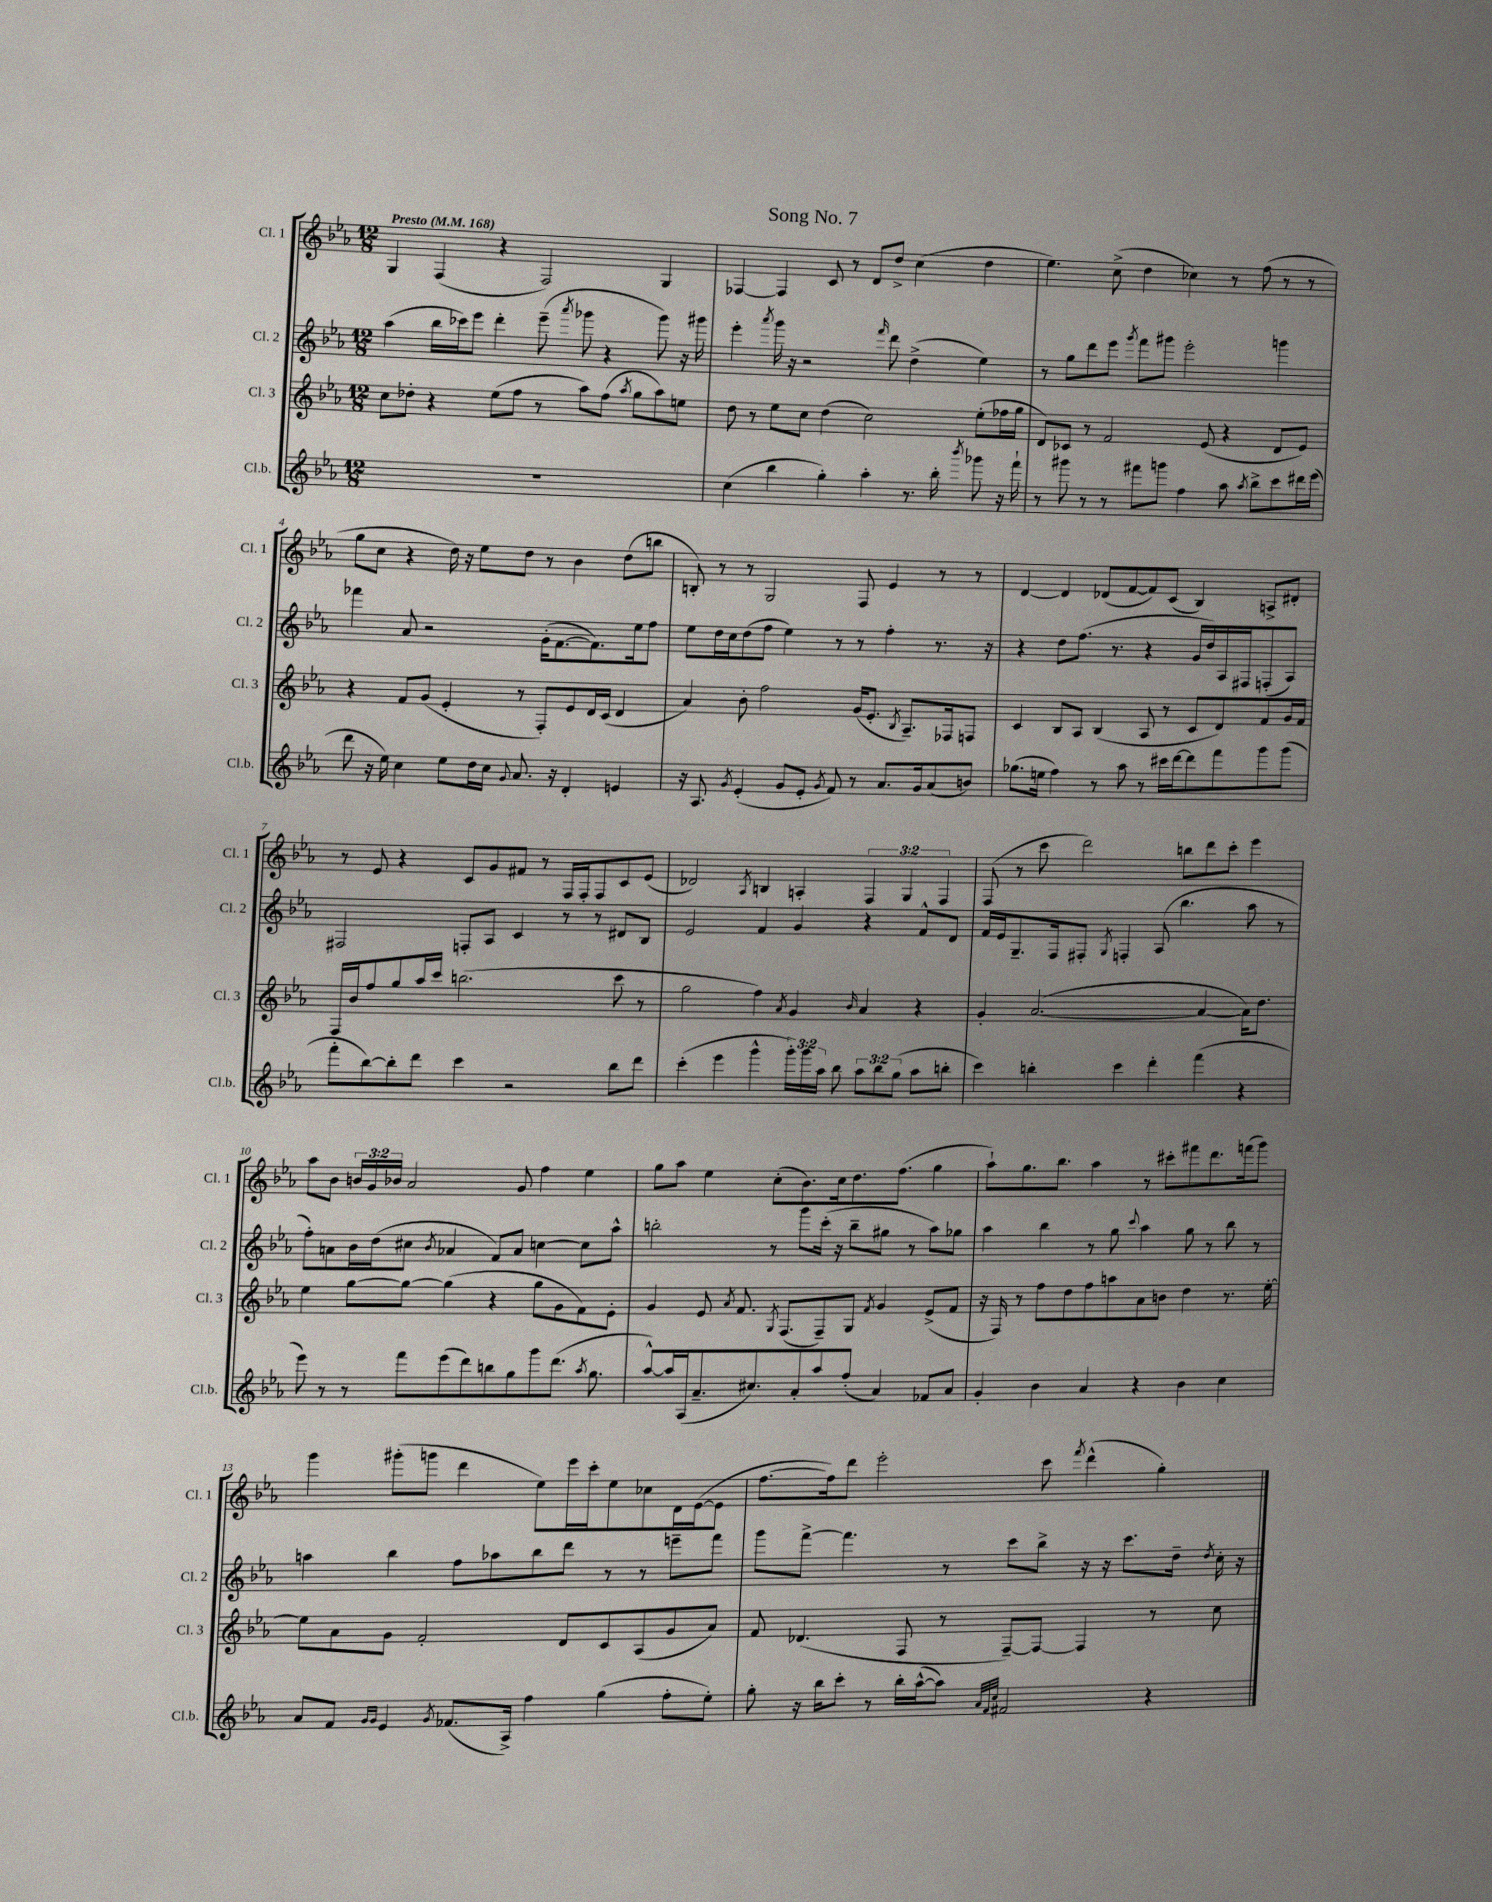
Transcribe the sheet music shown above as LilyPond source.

\header { title = "Song No. 7" }
<<
\new StaffGroup <<
\new Staff = "s0" \with { instrumentName = "Cl. 1" shortInstrumentName = "Cl. 1" } {
    \clef treble \key ees \major \numericTimeSignature \time 12/8 \override Staff.TupletNumber.text = #tuplet-number::calc-fraction-text \tempo "Presto" 4 = 168
    \autoBeamOff g4 f4( r4 f2) g4 |
    fes4~ fes4 c'8 r8 d'8[ d''8]-> c''4( d''4 |
    ees''4.) c''8->( d''4 ces''4) r8 f''8( r8 r8 |
    g''8[ c''8] r4 d''16) r16 ees''8[ d''8] r8 bes'4 d''8[( b''8] |
    b8-.) r8 r8 g2 f8 ees'4 r8 r8 |
    d'4~ d'4 des'8[( f'8~ f'8) c'8]( bes4) a8[-> dis'8]-. |
    r8 ees'8 r4 c'8[ g'8 fis'8] r8 f16[ f16-. f8 c'8 ees'8]( |
    des'2) \acciaccatura { aes8 } b4 a4-. \tuplet 3/2 { f4 g4 f4 } |
    f8( r8 c'''8 d'''2) b''8[ d'''8 c'''8]-. ees'''4 |
    aes''8[ bes'8] \tuplet 3/2 { b'16[ g'16 bes'16] } aes'2 g'8 f''4 ees''4 |
    g''8[ aes''8] ees''4 c''8[-.( bes'8.) c''16 d''8. f''8.]( g''4 |
    aes''8[-!) g''8. bes''8.] aes''4 r8 cis'''8[-. fis'''8 d'''8. f'''16( g'''8]) |
    g'''4 gis'''8[-.( g'''8] d'''4 ees''8[) ees'''16 c'''16-. ees''8 ces''8 d'16 ees'16~( ees'8] |
    f''8.[~ f''16) d'''8] ees'''2-. c'''8 \acciaccatura { f'''8 } d'''4-^( g''4-.) \bar "|." |
}
\new Staff = "s1" \with { instrumentName = "Cl. 2" shortInstrumentName = "Cl. 2" } {
    \clef treble \key ees \major \numericTimeSignature \time 12/8
    \autoBeamOff aes''4( bes''16[ ces'''16) ees'''8] d'''4-. ees'''8--( \acciaccatura { aes'''8 } ges'''8 r4 ges'''8) r16 gis'''16 |
    ees'''4-. \acciaccatura { aes'''8 } g'''16 r16 r2 \grace { f'''16 } d'''8 d''4->( ees''4) |
    r8 g''8[ d'''8 ees'''8] \acciaccatura { g'''8 } f'''8[ gis'''8] ees'''2-. g'''4 |
    fes'''4 aes'8 r2 g'16[-.( f'8.~ f'8.) ees''16 f''8] |
    ees''8[ d''16 c''16 d''8( f''8] ees''4) r8 r8 f''4-. r8. r16 |
    r4 d''8[ f''8.]( r8. r4 g'16[ d''16) aes16 fis16 f8-.( aes8]) |
    fis2 f8[-. aes8] c'4 r8 r8 dis'8[ bes8] |
    ees'2 f'4 g'4 r4 f'8[-^ d'8] |
    f'16[ ees'16 g8.-- f16 fis8]-. \acciaccatura { g8 } f4-. aes8( bes''4. aes''8 r8 |
    f''8[-.) a'8 bes'16 d''16( cis''8] \acciaccatura { bes'8 } aes'4 f'8[) aes'8] c''4~ c''8[ aes''8]-^ |
    b''2-. r8 g'''8[ c'''16]-.( r16 b''8[-- gis''8] r8 aes''8[) ges''8] |
    aes''4 bes''4 r8 g''8 \appoggiatura { c'''8 } aes''4 g''8 r8 bes''8 r8 |
    a''4 bes''4 f''8[ aes''8 bes''8 d'''8] r8 r8 e'''8[-- f'''8] |
    g'''8[ f'''8]~-> f'''4. r8 c'''8[ bes''8]-> r16 r16 c'''8.[ d''16]-- \acciaccatura { d''8 } c''16-. r16 \bar "|." |
}
\new Staff = "s2" \with { instrumentName = "Cl. 3" shortInstrumentName = "Cl. 3" } {
    \clef treble \key ees \major \numericTimeSignature \time 12/8
    \autoBeamOff c''8[ des''8]-. r4 ees''8[( f''8] r8 aes''8[) f''8]( \acciaccatura { aes''8 } g''8[ aes''8) e''8] |
    d''8 r8 ees''8[ c''8] d''4( c''2) ees''8[-.( fes''16 g''16] |
    d'8[) ces'8] r8 f'2 ees'8( r4 d'8[ ees'8]) |
    r4 f'8[ g'8]( ees'4-. r8 f8[-.) ees'8 d'16 c'16]( d'4 |
    aes'4) bes'8-. f''2 g'16[( ees'8.]-. \acciaccatura { bes8 } aes8.[--) fes16 f8] |
    c'4 bes8[ aes8] bes4( aes8 r8 c'8[ d'8) f'8 g'16 f'16] |
    f16[ bes'16 f''8 g''8 aes''16 c'''16] b''2.( c'''8 r8 |
    g''2 f''4) \acciaccatura { aes'8 } g'4 \grace { bes'16 } aes'4 r4 |
    g'4-. aes'2.~( aes'4~ aes'16[) d''8.] |
    ees''4 g''8[~ g''8]~ g''4( r4 g''8[ g'8 f'8) ees'8]-. |
    g'4 ees'8 \acciaccatura { aes'8 } f'8. \acciaccatura { g8 } f8.[( f8--) g8] \acciaccatura { f'8 } g'4 ees'8[->( f'8] |
    r16 f16) r8 f''8[ d''8 f''8 a''8 aes'8 b'8] d''4 r8. ees''16~-. |
    ees''8[ aes'8 g'8] f'2-. d'8[ c'8 aes8( g'8 aes'8]) |
    f'8 des'4.( f8 r8 f8[~--) f8]~ f4 r8 c''8 \bar "|." |
}
\new Staff = "s3" \with { instrumentName = "Cl.b." shortInstrumentName = "Cl.b." } {
    \clef treble \key ees \major \numericTimeSignature \time 12/8 \override Staff.TupletNumber.text = #tuplet-number::calc-fraction-text
    \autoBeamOff R1. |
    c''4( bes''4 g''4-.) aes''4-. r8. bes''16-. \acciaccatura { bes'''8 } ges'''8 r16 f'''16-! |
    r8 gis'''8 r8 r8 fis'''8[ g'''8] f''4 aes''8 \acciaccatura { aes''8 } bes''8[-> c'''8 dis'''16 ees'''16]( |
    d'''8 r16 ees''16) c''4 ees''8[ d''16 c''16] \appoggiatura { g'8 } aes'8. r16 d'4-. e'4 |
    r16 aes8. \acciaccatura { g'8 } ees'4-.( g'8[ ees'8]-. \acciaccatura { g'8 } f'8) r8 aes'8.[ g'16 aes'8( b'8]) |
    ges''8.[( e''16] f''4) r8 aes''8 r8 cis'''16[ d'''16~ d'''8 f'''8 g'''8 g'''8]( |
    f'''8[-. bes''8~) bes''8-. d'''8] c'''4 r2 bes''8[ d'''8] |
    c'''4-.( ees'''4 g'''4-^ \tuplet 3/2 { g'''16[-.) g'''16 aes''16] } bes''8 \tuplet 3/2 { aes''8[ bes''8 g''8]( } aes''8[ b''8]-. |
    c'''4) b''4-. c'''4 d'''4-. f'''4( r4 |
    ees'''8) r8 r8 f'''8[ ees'''8( d'''8) b''8 g''8 g'''8 d'''8.]( \acciaccatura { aes''8 } g''8. |
    aes''8[~-^) aes''16 aes16( aes'8.-- cis''8.) aes'8-. aes''8 f''8]-.( aes'4) fes'8[ aes'8] |
    g'4-. bes'4 aes'4 r4 bes'4 c''4 |
    aes'8[ f'8] \grace { g'16[ g'16] } ees'4 \acciaccatura { g'8 } fes'8.[( aes16]->) f''4 g''4( f''8[-. ees''8]-.) |
    g''8-. r16 bes''16[ c'''8]-. r8 bes''16[-. aes''16~-^( aes''8]) \grace { aes'32[ f'32 c''32] } fis'2 r4 \bar "|." |
}
>>
>>
